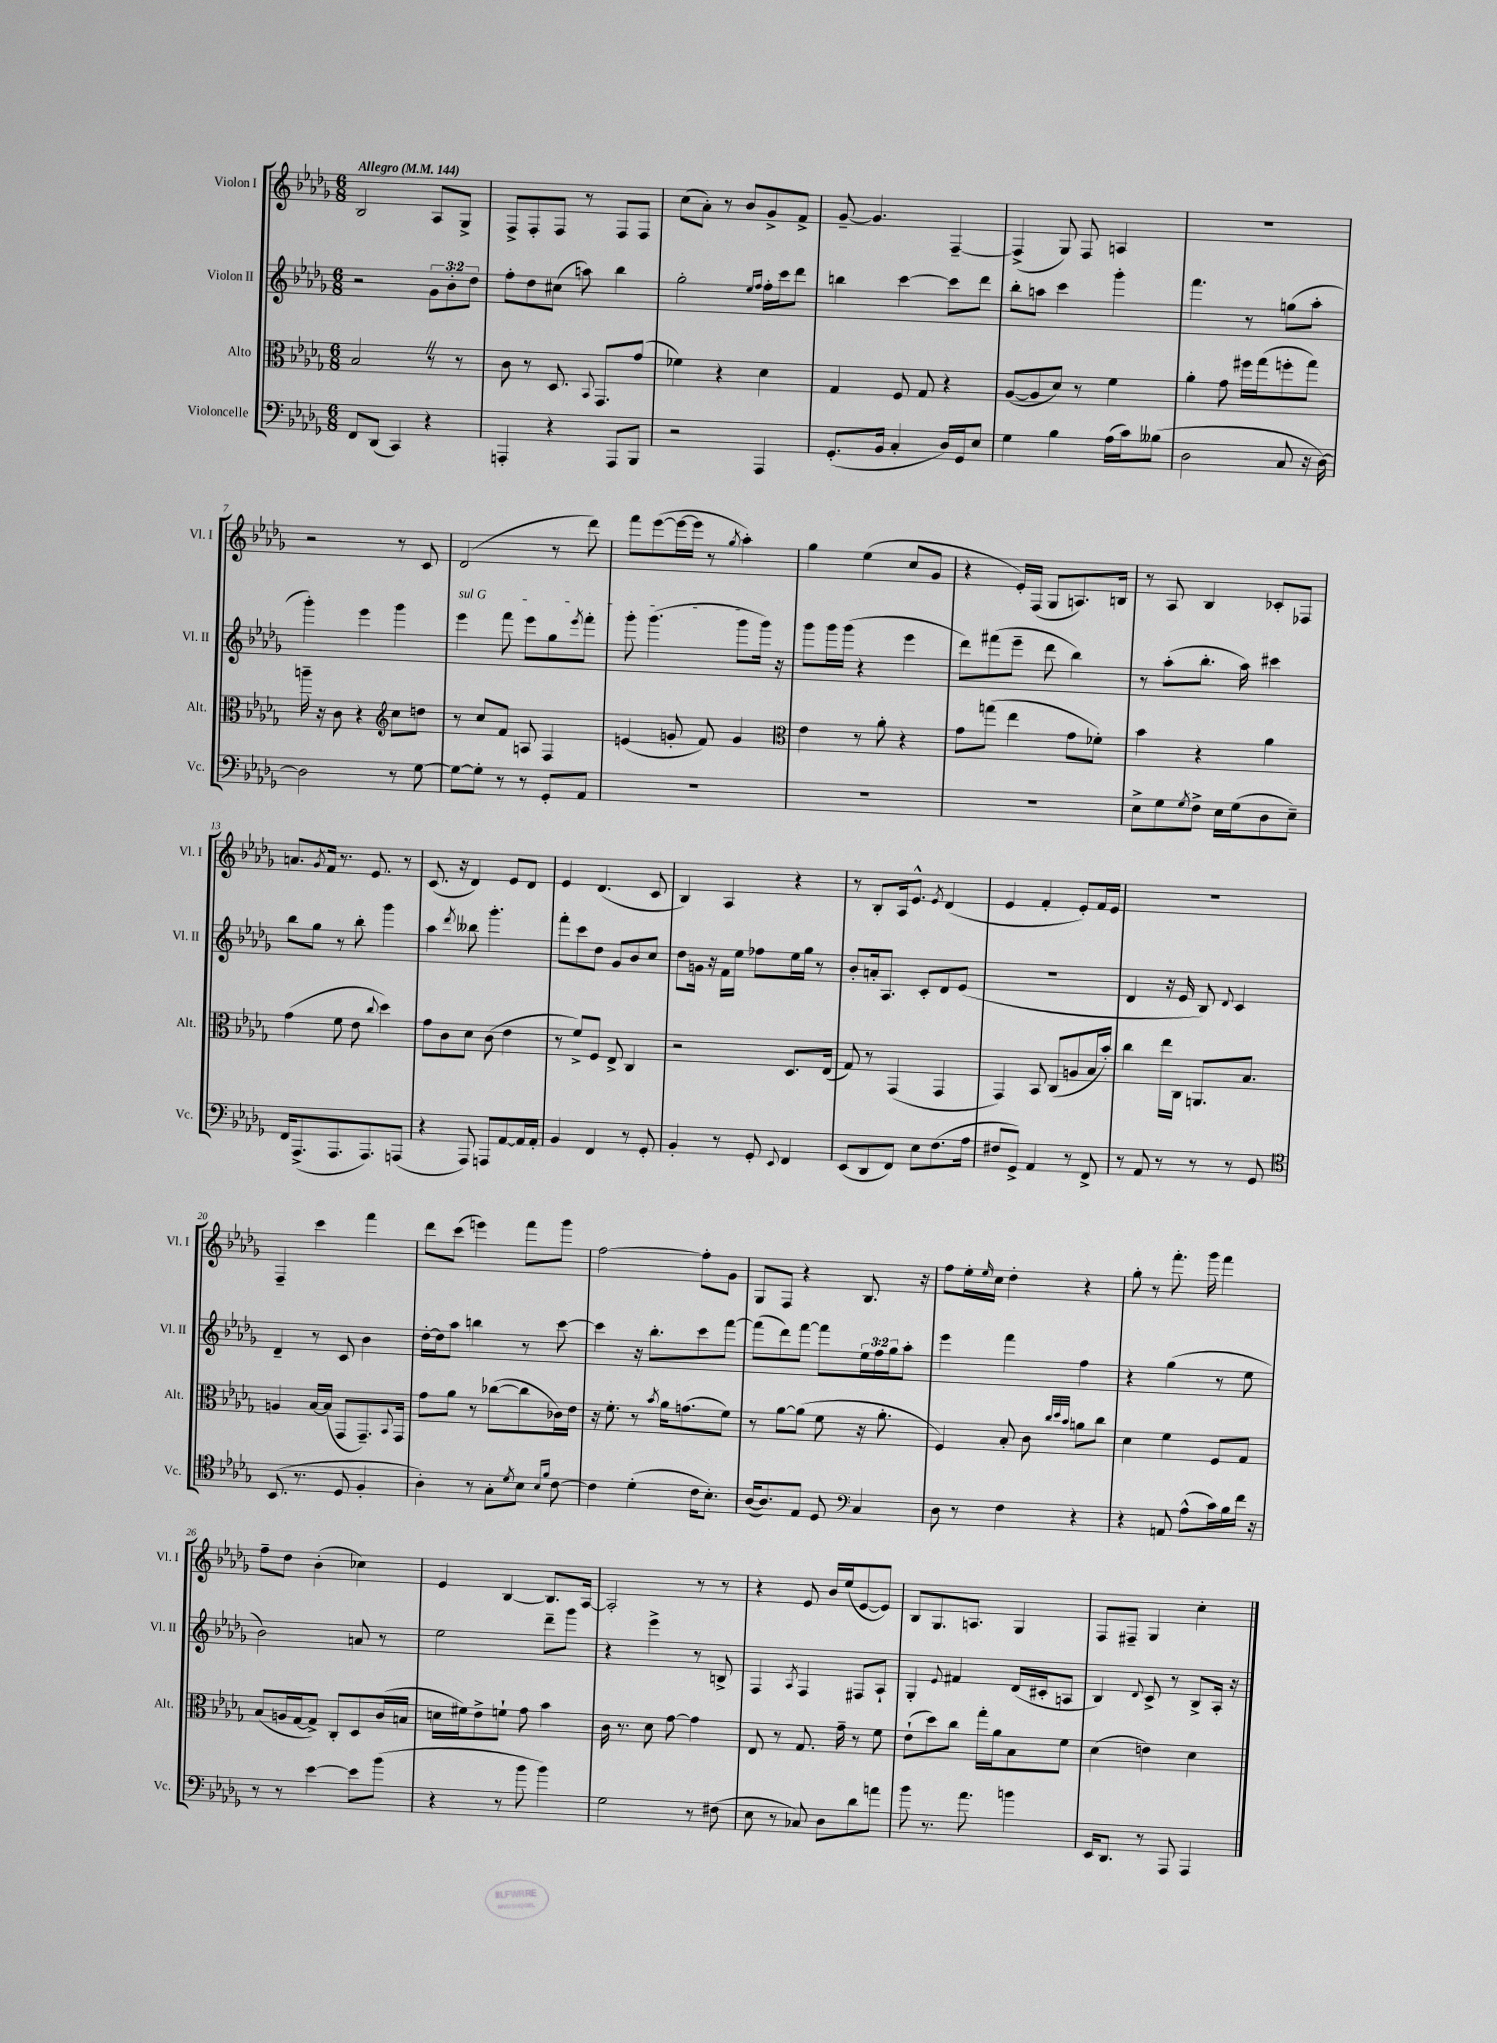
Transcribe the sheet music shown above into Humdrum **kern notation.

**kern	**kern	**kern	**kern
*staff4	*staff3	*staff2	*staff1
*clefF4	*clefC3	*clefG2	*clefG2
*k[b-e-a-d-g-]	*k[b-e-a-d-g-]	*k[b-e-a-d-g-]	*k[b-e-a-d-g-]
*M6/8	*M6/8	*M6/8	*M6/8
*MM144	*MM144	*MM144	*MM144
8FF	2B-	2r	2B-
(8DD-	.	.	.
4CC)	.	.	.
4r	8r	12g-	8A-
.	.	12b-'	.
.	8r	.	8G-^
.	.	12dd-	.
=	=	=	=
4AAA'	8c	8ff'	8F^
.	8r	8dd-	8F'
4r	8.D-	(8cc#	8F
.	.	8aa)	8r
.	8qqBB-	.	.
.	8.GG-	.	.
8AAA	.	4bb-	8F
8BBB-	(8g-	.	8F
=	=	=	=
2r	4f-)	2gg-'	(8cc
.	.	.	8a-')
.	4r	.	8r
.	.	.	8b-
.	.	16qqee-	.
.	.	16qqff	.
4AAA-	4d-	16ff'	8g-^
.	.	16ccc	.
.	.	8ddd-	8f^
=	=	=	=
(8.GG-'	4G-	4bb	[8g-~
.	.	.	4.g-]
16BB-	.	.	.
4C'	8F	[4ccc	.
.	8G-	.	.
16D-)	4r	8ccc]	[4F~
16GG-	.	.	.
8E-	.	8ddd-	.
=	=	=	=
4G-	([8A-	8bb-'	(4F^]
.	8A-]	8aa	.
4B-	8d-)	4ccc	8G-)
.	8r	.	8F
(16A-	4f	4ggg-'	4A
16c)	.	.	.
(8B--	.	.	.
=	=	=	=
2D-	4a-'	4.fff	2.r
.	8g-	.	.
.	16ff#	8r	.
.	(16gg-	.	.
8C	8ff'	(8gg	.
16r	8gg-)	8aa-'	.
[16D-)	.	.	.
=	=	=	=
2D-]	16aa~	4ggg-')	2r
.	16r	.	.
.	8c	.	.
.	4r	4eee-	.
*	*clefG2	*	*
8r	8cc	4ggg-	8r
[8G-	8dd	.	8c
=	=	=	=
8G-_	8r	4eee-	(2d-
8G-']	8cc	.	.
8r	8f	8fff	.
8r	8A	8eee-	.
8GG-'	4F	8gg-	8r
.	.	8qeee-	.
8AA-	.	8fff'	8ddd-)
=	=	=	=
2.r	(4e	8ggg-'	8fff
.	.	(4.ggg-	([8eee-
.	8g'	.	16eee-_
.	.	.	16eee-]
.	8f)	.	8r
.	.	.	8qgg-
.	4g	8ggg-	4aa-')
.	.	16ggg-)	.
.	.	16r	.
=	=	=	=
*	*clefC3	*	*
2.r	4e-	8ggg-	4gg-
.	.	16ggg-	.
.	.	(16ggg-	.
.	8r	4r	(4ee-
.	8a-'	.	.
.	4r	4eee-	8cc
.	.	.	8g-
=	=	=	=
2.r	8g-	8ddd-)	4r
.	(8gg	(8fff#	.
.	4ee-	8eee-~	16e-')
.	.	.	(16F
.	.	8ddd-	8G-
.	8g-	4bb-)	8.A)
.	8f-')	.	.
.	.	.	16B
=	=	=	=
8E-^	4b-	8r	8r
8G-	.	(8aa-'	8A-
8qG-	.	.	.
8F^	4r	8.bb-'	4B-
16E-	.	.	.
(16G-	.	16aa-)	.
8D-	4a-	4ccc#	8c-'
8E-~)	.	.	8F-
=	=	=	=
16FF	(4g-	8bb-	8.a
(8.AAA-^	.	.	.
.	.	8gg-	.
.	.	.	8qg-
.	.	.	16f
8.AAA-	8f	8r	8.r
.	8e-	8bb-'	.
8.AAA-)	.	.	8.e-
.	8qqcc	.	.
.	4dd-)	4ggg-	.
(8AAA	.	.	8r
=	=	=	=
4r	8g-	4aa-	(8.c
.	8c	.	.
.	.	.	16r
.	.	8qddd-	.
8AAA-)	8d-	8bb--	4d-)
8AAA	(8c	4.ggg-'	.
[8AA-	4e-	.	8e-
16AA-]	.	.	8d-
16AA-'	.	.	.
=	=	=	=
4BB-	8r	8fff'	4e-
.	8f^)	8ccc	.
4FF	8F	8dd-	(4.d-
.	8E-^	8g-	.
8r	4C	8b-	.
8GG-'	.	8cc	8c
=	=	=	=
4BB-'	2r	8dd-	4B-)
.	.	16g	.
.	.	16r	.
8r	.	16f	4A-
.	.	16ee-	.
8GG-'	.	8ff-	.
8qqEE-	.	.	.
4FF	8.D-	16ee-	4r
.	.	16gg-	.
.	.	8r	.
.	(16E-	.	.
=	=	=	=
(8EE-	8G-)	8b-'	8r
8DD-	8r	16a'	8B-'
.	.	8.A-	.
8FF)	(4GG-	.	16A-
.	.	.	8.e-^^
8E-	.	8c'	.
.	.	.	8qe-
(8.F	4GG-	8d-	(4d-
.	.	(8e-	.
16A-	.	.	.
=	=	=	=
8F#	4GG-)	2.r	4e-
8GG-^)	.	.	.
4AA-	8BB-	.	4f'
.	(8C	.	.
8r	8A	.	8e-')
8FF^	16B-	.	16f
.	16b-')	.	16e-
=	=	=	=
8r	4cc	4d-	2.r
8AA-	.	.	.
8r	16ee-	16r	.
.	16C	16e-	.
8r	8.AA	8B-)	.
.	.	8qqd-	.
8r	.	4c	.
.	8.B-	.	.
8GG-	.	.	.
=	=	=	=
*clefC4	*	*	*
(8.BB-	4A	4d-~	4F~
8.r	.	.	.
.	[16B-	8r	4ccc
.	(16B-]	.	.
8D-	8GG-	8c	.
4F'	8.GG-~)	4b-	4fff
.	8qqBB-	.	.
.	16GG-	.	.
=	=	=	=
4A-')	8g-	[16dd-'	8ddd-
.	.	16dd-]	.
.	8a-	8aa-	(8ccc
8r	8r	4bb	4eee)
8G-'	([8cc-	.	.
8qd-	.	.	.
8B-	8cc-]	8r	8fff
16qqB-	.	.	.
16qqf	.	.	.
[8c	16c-)	[8ccc	8ggg-
.	16e-	.	.
=	=	=	=
4c]	16r	4ccc]	[2ff
.	8.f'	.	.
(4d-'	8r	16r	.
.	.	8.bb-'	.
.	8qb-	.	.
.	16a-	.	.
.	(8.g	.	.
16c	.	8ccc	8ff']
8.B-')	.	.	.
.	8f)	[8fff	8g-
=	=	=	=
([16A-	8r	(8fff]	8G-
8.A-])	.	.	.
.	[8a-	8ddd-)	8F
8E-	(8a-]	[8fff	4r
8D-	8f	8fff]	.
*clefF4	*	*	*
4C	16r	24ee-	8.B-
.	.	24ff	.
.	8.a-'	.	.
.	.	24gg-	.
.	.	8aa-'	.
.	.	.	16r
=	=	=	=
8D-	4F)	4eee-	8ff
8r	.	.	16ee-'
.	.	.	16qqee-
.	.	.	16cc
4F	8B-'	4fff	4dd-'
.	8c	.	.
.	32qqcc	.	.
.	32qqdd-	.	.
.	32qqb-	.	.
4r	8a	4ff	4r
.	8cc	.	.
=	=	=	=
4r	4d-	4r	8gg-'
.	.	.	8r
8AA	4f	(4gg-	8.fff'
(8A-^^	.	.	.
.	.	.	16ggg-
16c)	8F	8r	4fff
16B-	.	.	.
16f	8G-	8ee-	.
16r	.	.	.
=	=	=	=
8r	(8B-	2b-)	8ff~
8r	16A	.	8dd-
.	[16G-	.	.
[4e-	8G-^])	.	(4b-'
.	8C'	.	.
8e-]	8D-	8a	4cc-)
(8b-	(16c	8r	.
.	16B	.	.
=	=	=	=
4r	16d	2ee-	4e-
.	16f#)	.	.
.	8e-^	.	.
8r	8f`	.	[4B-
8b-	8g-	.	.
4b-)	4b-	8ddd-~	8.B-]
.	.	8ggg-	.
.	.	.	[16A-
=	=	=	=
2G-	16c	4r	2A-']
.	8.r	.	.
.	8d-	4eee-^	.
.	[8g-	.	.
8r	4g-]	8r	8r
(8F#	.	8B^	8r
=	=	=	=
8E-	8E-	4F	4r
8r	8r	.	.
.	.	8qA-	.
8C-)	8.G-	4F	8e-
8D-	.	.	16b-
.	16g-~	.	(16ee-
8d-	8r	8F#	[8e-
8a	8f	8A-`	8e-])
=	=	=	=
8b-	(8e-`	4G-'	8B-
8.r	8dd-)	.	8.G-
.	.	8qqe-	.
.	8cc	4f#	.
8.a-	.	.	8.A
.	16gg-'	.	.
.	16a-	.	.
4b	8B-	(16d-	4G-
.	.	16c#'	.
.	8f	8A	.
=	=	=	=
16EE-	(4d-	4B-)	8F
8.DD-	.	.	.
.	.	.	8F#~
.	.	8qqd-	.
8r	4e)	8c^	4G-
8AAA-	.	8r	.
4AAA-	4d-	8B-^	4cc'
.	.	16A-'	.
.	.	16r	.
==	==	==	==
*-	*-	*-	*-
